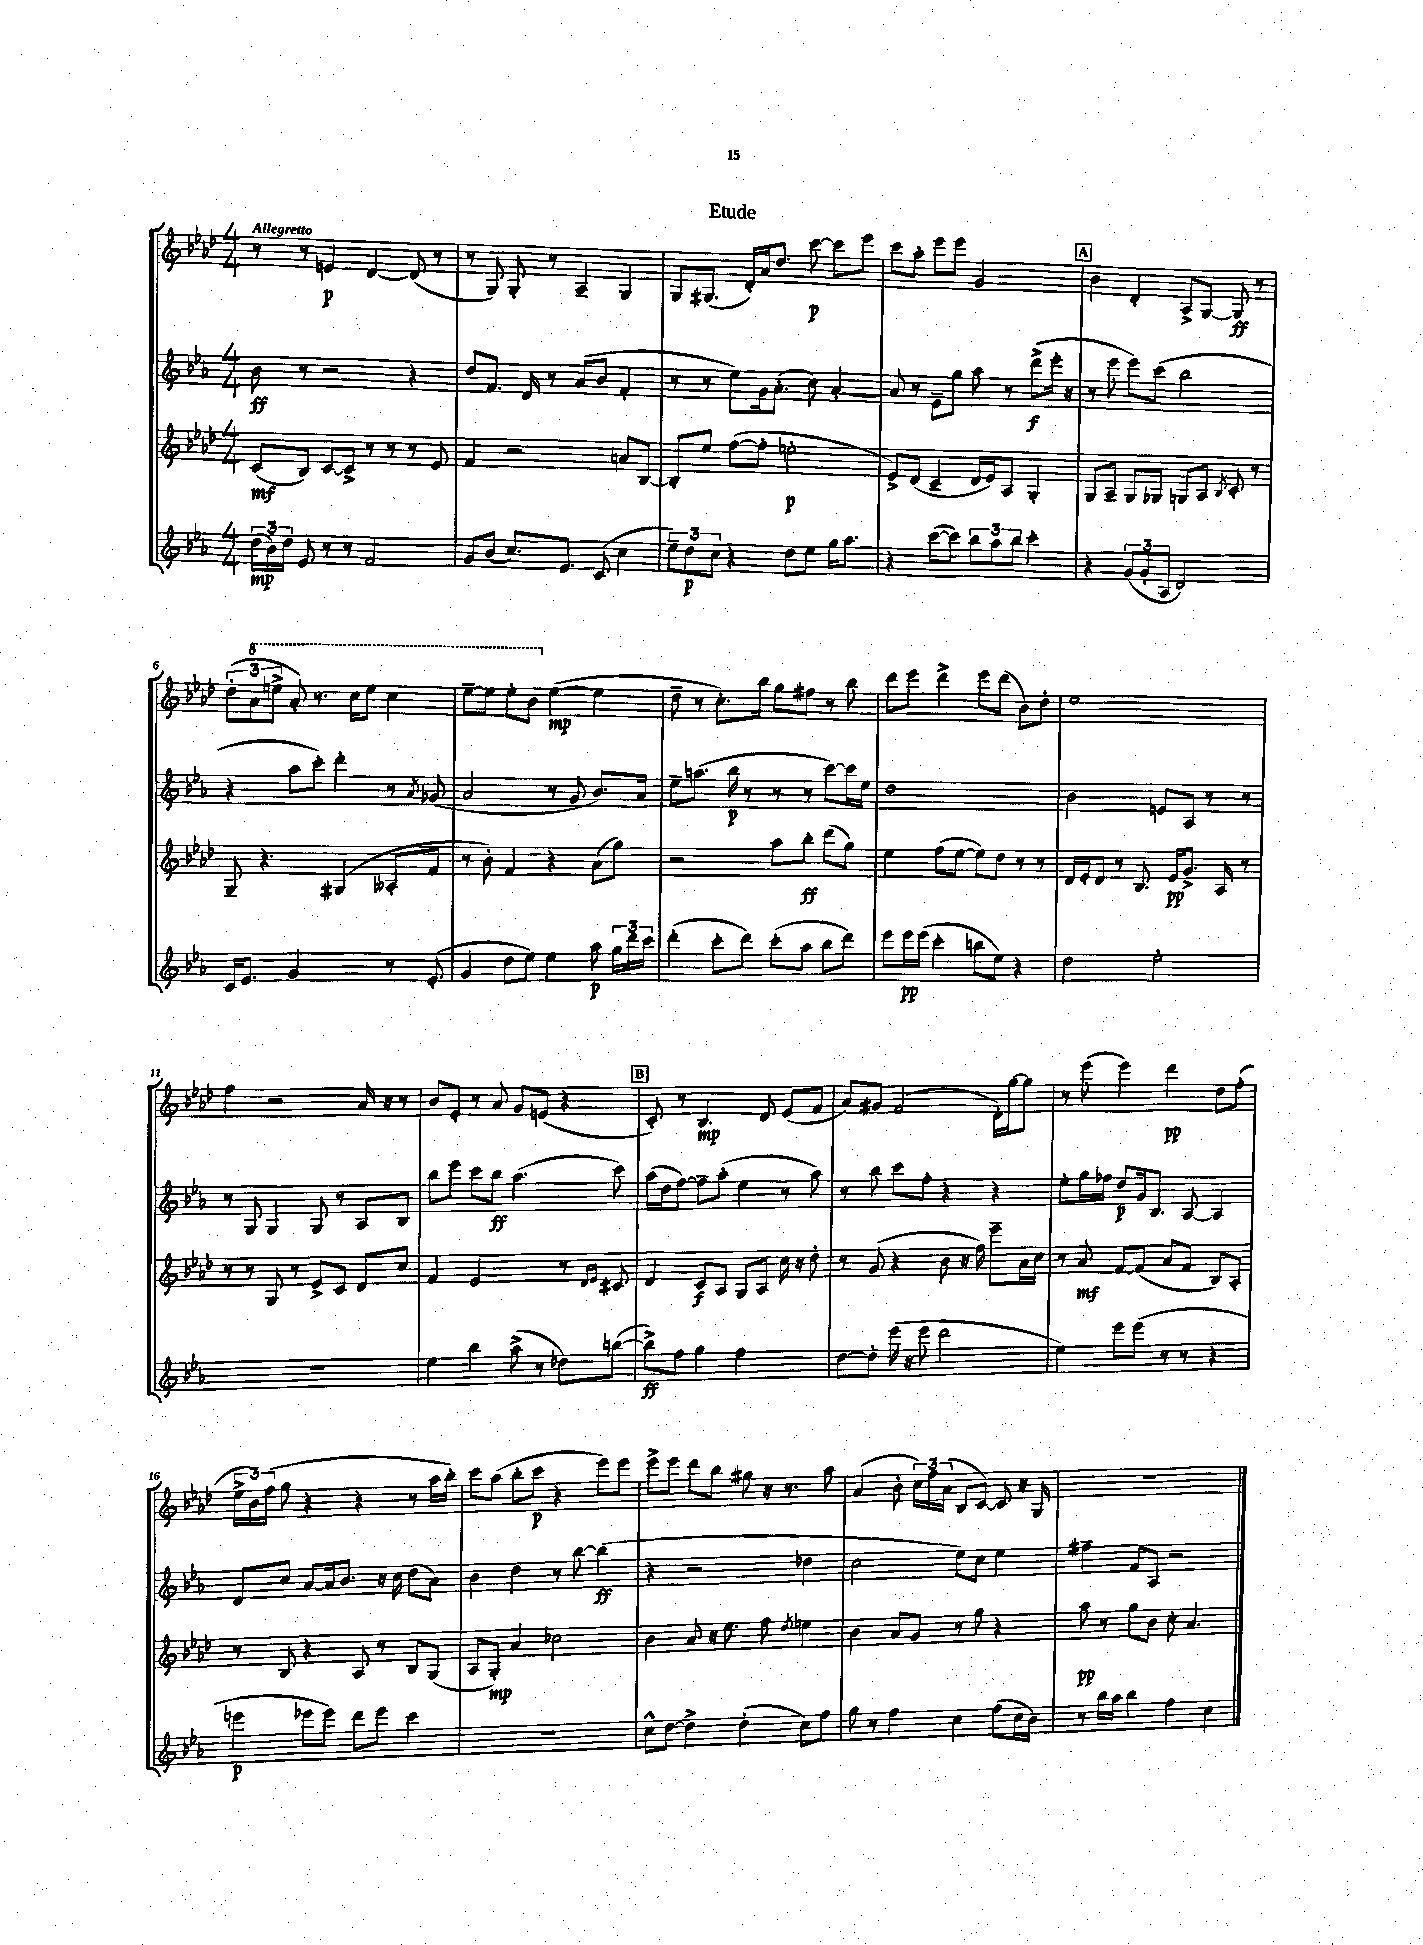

**kern	**kern	**kern	**kern
*staff4	*staff3	*staff2	*staff1
*clefG2	*clefG2	*clefG2	*clefG2
*k[b-e-a-]	*k[b-e-a-d-]	*k[b-e-a-]	*k[b-e-a-d-]
*M4/4	*M4/4	*M4/4	*M4/4
(24dd	(8c	8b-	8r
24b-)	.	.	.
24dd	.	.	.
8e-	8B-)	8r	8r
8r	[8c	2r	4e
8r	8c^]	.	.
2f	8r	.	[4d-
.	8r	.	.
.	8r	4r	(8d-]
.	8e-	.	8r
=	=	=	=
8g	4f	8dd	8r
(8b-	.	8.f	8G)
8.cc)	2r	.	8G'
.	.	16d	.
.	.	8r	8r
8.e-	.	.	.
.	.	(8a-	4A-~
(8c	.	8b-	.
4cc	8a	4f'	4G
.	[8B-	.	.
=	=	=	=
12ee-~)	8B-']	8r	8G
12dd	.	.	.
.	8ee-	8r	(8.G#
12cc	.	.	.
4r	([8ff	8ee-)	.
.	.	.	16d-')
.	8ff']	16g	16a-
.	.	(8.a-'	8.dd-
8dd	2ee'	.	.
8ee-	.	8cc)	[8ccc
16gg	.	[4a-'	8ccc]
8.aa-	.	.	.
.	.	.	8eee-
=	=	=	=
4r	8e-^)	8a-]	8ccc
.	(8d-	8r	8aa-'
([8ccc	4c~	8e-~	8eee-
8ccc])	.	8gg	8eee-
12bb-	16d-	8aa-	2g
.	16e-)	.	.
12aa-	.	.	.
.	8A-	8r	.
12bb-	.	.	.
4ccc'	4G'	(8ddd^	.
.	.	16eee-'	.
.	.	16r	.
=	=	=	=
4r	8G	8r	4b-
.	8A-~	8eee-	.
(12g	8G	8eee-)	4d-'
12g'	.	.	.
.	8G-	(8ccc	.
12A-	.	.	.
2d)	8G	2bb-	8A-^
.	8A-	.	[8G
.	8qB-	.	.
.	8c'	.	8G]
.	8r	.	8r
=	=	=	=
16c	8G~	4r	(12dd-'
8.e-	.	.	.
.	.	.	12aa-
.	4.r	.	.
.	.	.	12eee^
2g	.	8aa-	8aa-')
.	.	8ccc')	8.r
.	(4G#	4ddd'	.
.	.	.	16ccc
.	.	.	8eee
8r	8A--'	8r	4ccc
.	.	8qa-	.
(8e-'	8f	(8g-	.
=	=	=	=
4g	8r	2a-	[8eee-~
.	8b-')	.	8eee-]
8dd	4f	.	8eee-'
8ee-)	.	.	8bb-
4ee-	4r	8r	([4ee-
.	.	8g	.
8aa-	(8a-	8.b-)	4ee-]
24gg	8gg)	.	.
24ddd	.	.	.
.	.	16a-	.
24ccc	.	.	.
=	=	=	=
(4ddd'	2r	8ee-~	8dd-~
.	.	(8.aa	8r
8ccc'	.	.	8.cc')
.	.	16bb-	.
8ddd)	.	8r	.
.	.	.	16bb-
(8ccc'	8aa-	8r	8gg
8aa-	8bb-'	8r	8ff#
8bb-	(8ddd-	[8ccc)	8r
8ddd)	8gg)	16ccc]	8bb-
.	.	16ee-	.
=	=	=	=
8eee-	4ee-	1dd	8ddd-
16eee-	.	.	8eee-
(16eee-	.	.	.
4ccc'	(8ff	.	4ddd-^
.	[8ee-	.	.
8bb	8ee-])	.	8eee-
8ee-)	8dd-	.	(8ddd-
4r	8r	.	8b-)
.	8r	.	8dd-'
=	=	=	=
2dd	16d-	2b-	1ee-
.	16e-'	.	.
.	8d-	.	.
.	8r	.	.
.	8.B-	.	.
2ee-'	.	8e	.
.	16e-	.	.
.	8.g^	8A-	.
.	.	8r	.
.	16A-	.	.
.	8r	8r	.
=	=	=	=
1r	8r	8r	4ff
.	8r	8G	.
.	8G	4G	2r
.	8r	.	.
.	8e-^	8G	.
.	8c	8r	.
.	8d-	8A-	16a-
.	.	.	16r
.	8cc	8B-	8r
=	=	=	=
4ee-	4f	8bb-	8b-
.	.	8eee-	8e-'
4bb-	2e-	8ccc	8r
.	.	8bb-	8a-
(8aa-^	.	(4.aa-	8g
8r	.	.	(8e
8dd-)	8r	.	4r
.	16qqd-	.	.
.	16qqe-	.	.
([8bb	8c#	8ccc)	.
=	=	=	=
8bb^])	4d-	(16aa-	8c')
.	.	16dd	.
8ff	.	[8ff)	8r
4gg	8c	8ff~]	4.B-
.	8A-	(8aa-'	.
2ff	8G	4ee-	.
.	8A-	.	8d-
.	16cc	8r	(8e-
.	16r	.	.
.	8dd-'	8aa-)	8f
=	=	=	=
[8dd	8r	8r	8a-)
8dd']	(8g	8bb-	8g#
(16eee-	4r	8ccc	(2f
16r	.	.	.
8eee-	.	8ff'	.
2ddd	8b-	4r	.
.	16r	.	.
.	16ff)	.	.
.	8eee-~	4r	16d-')
.	.	.	[16gg
.	16a-	.	8gg]
.	16cc	.	.
=	=	=	=
4ee-)	8r	8ee-'	8r
.	8a-	16gg	(8eee-
.	.	16ff-	.
8eee-	[8f	8dd	4eee-)
(8eee-	(8f]	16g	.
.	.	8.B-	.
8r	8a-	.	4ddd-
8r	8f	[8A-	.
4r	8B-)	4A-]	8dd-
.	8A-'	.	(8ff'
=	=	=	=
4eee	8r	8d	24ee-^
.	.	.	24b-)
.	.	.	(24ff
.	8B-	8cc	8gg
8eee-	4r	[8a-	4r
8eee-)	.	16a-]	.
.	.	8.b-	.
8ddd	8A-	.	4r
8eee-	8r	16r	.
.	.	16cc	.
4ccc	8B-	(8dd	8r
.	(8G	8a-)	16aa-
.	.	.	16bb-')
=	=	=	=
1r	8A-	4b-	8ccc
.	8G')	.	(8aa-
.	4a-	4dd	8bb-'
.	.	.	8ccc
.	2cc-	8r	4r
.	.	[8bb-	.
.	.	(4bb-]	8eee-)
.	.	.	8eee-
=	=	=	=
8cc^^	4b-	4r	8eee-^
[8dd	.	.	8eee-
4dd^]	8a-	2r	8ddd-
.	16r	.	8bb-
.	8.ee-	.	.
(4dd'	.	.	8gg#
.	8ff	.	16r
.	.	.	8.r
.	8qdd-	.	.
8cc)	4ee	4dd-	.
8ff	.	.	8aa-
=	=	=	=
8gg	4b-	2cc	(4a-
8r	.	.	.
4ff	8a-	.	8b-'
.	8g	.	24cc)
.	.	.	24ff
.	.	.	(24a-
4cc	8r	8ee-)	8B-
.	8gg	8cc	[8c)
(8ff	4r	4ee-	8c]
16cc	.	.	16r
16b-)	.	.	16G
=	=	=	=
8r	8aa-	4ff#~	1r
16bb-	8r	.	.
16aa-	.	.	.
4bb-	8gg	8f	.
.	8b-	8A-	.
4ff	8cc'	2r	.
.	4.a-	.	.
4cc	.	.	.
==	==	==	==
*-	*-	*-	*-
